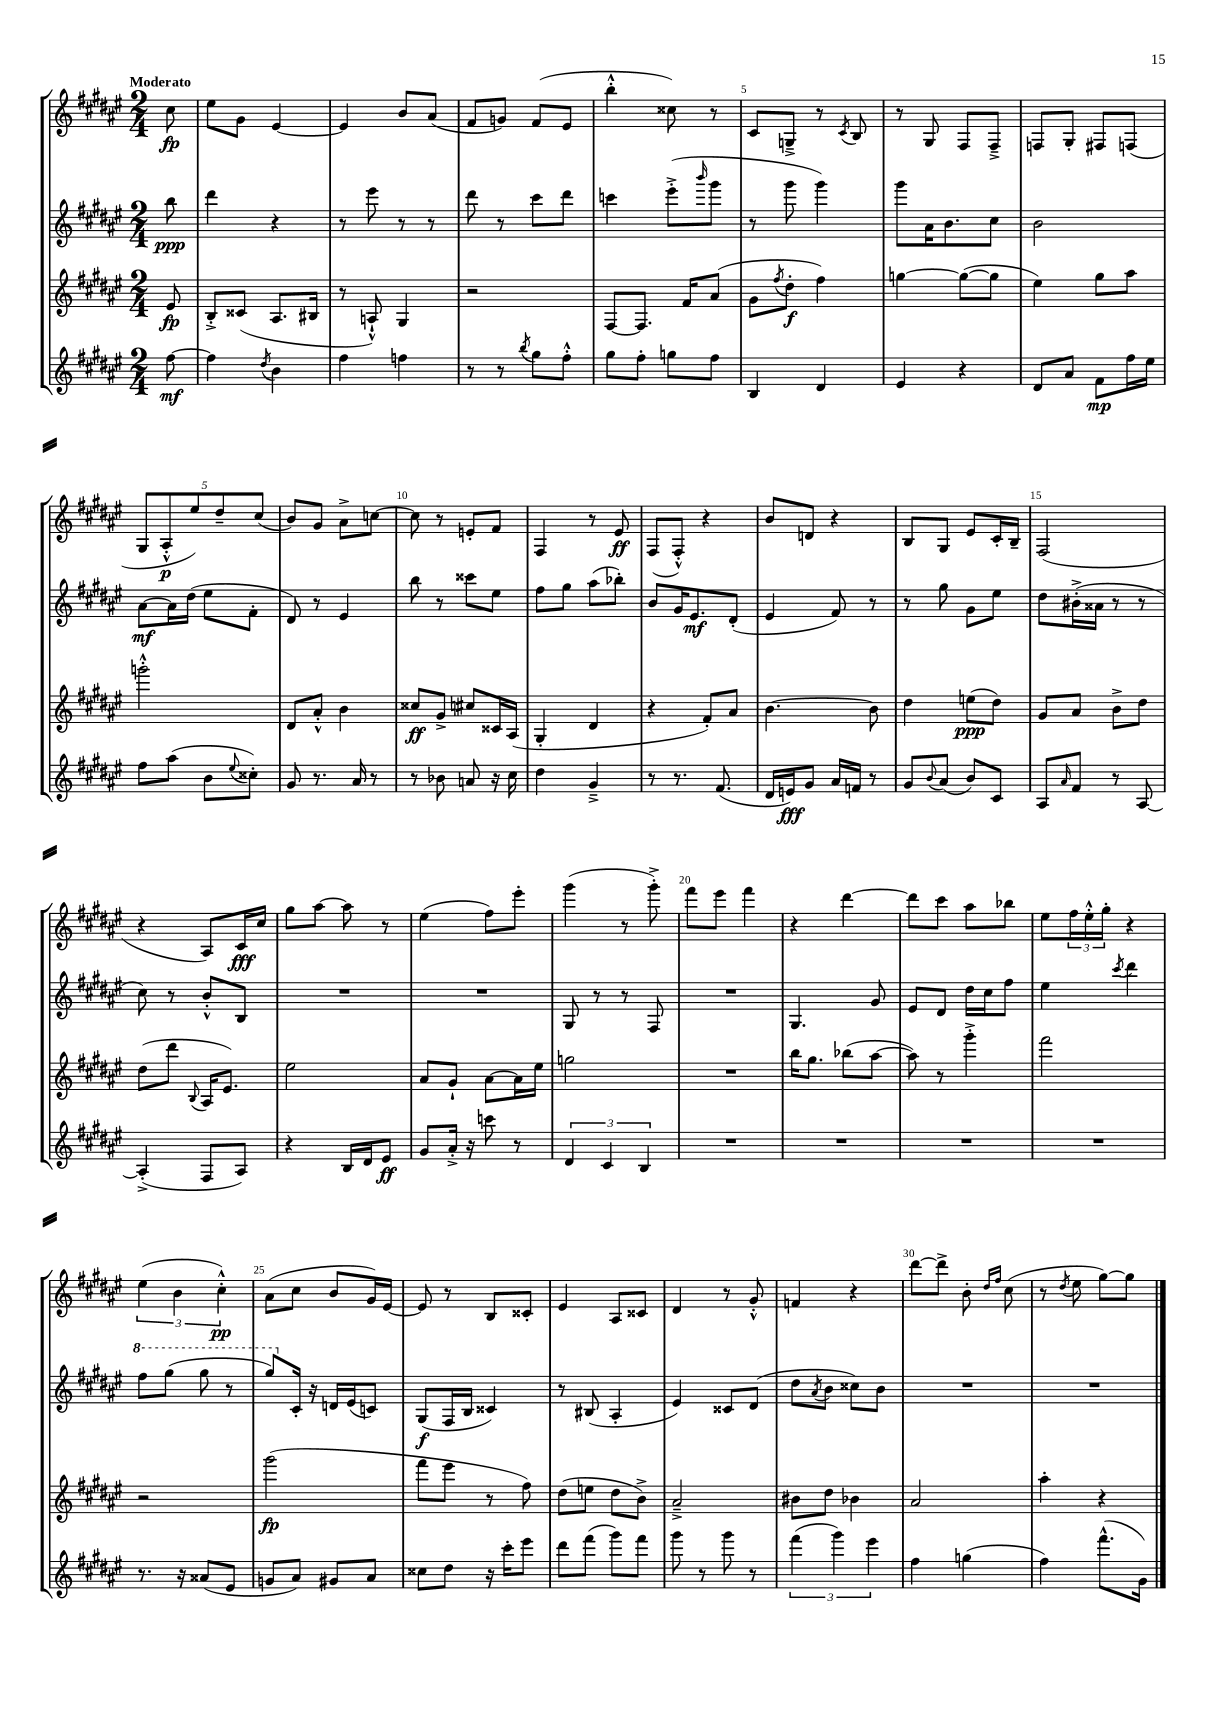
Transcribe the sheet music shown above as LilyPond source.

<<
\new StaffGroup <<
\new Staff = "s0" {
    \clef treble \key fis \major \numericTimeSignature \time 2/4 \partial 8 \tempo "Moderato"
    cis''8\fp |
    eis''8 gis'8 eis'4~ |
    eis'4 b'8 ais'8( |
    fis'8 g'8) fis'8( eis'8 |
    b''4-.-^ cisis''8) r8 |
    cis'8 g8---> r8 \acciaccatura { cis'8 } b8 |
    r8 gis8 fis8 fis8---> |
    f8 gis8-. fis8 f8( |
    \tuplet 5/4 { gis8 ais8-.-^\p eis''8) dis''8-- cis''8( } |
    b'8) gis'8 ais'8-> c''8~ |
    c''8 r8 e'8-. fis'8 |
    fis4 r8 eis'8\ff |
    fis8( fis8-.-^) r4 |
    b'8 d'8 r4 |
    b8 gis8 eis'8 cis'16-. b16-- |
    fis2( |
    r4 ais8) cis'16\fff cis''16 |
    gis''8 ais''8~ ais''8 r8 |
    eis''4( fis''8) eis'''8-. |
    gis'''4( r8 gis'''8-.->) |
    fis'''8 eis'''8 fis'''4 |
    r4 dis'''4~ |
    dis'''8 cis'''8 ais''8 bes''8 |
    eis''8 \tuplet 3/2 { fis''16 eis''16-.-^ gis''16-. } r4 |
    \tuplet 3/2 { eis''4( b'4 cis''4-.-^\pp) } |
    ais'8( cis''8 b'8 gis'16) eis'16~ |
    eis'8 r8 b8 cisis'8-. |
    eis'4 ais8 cisis'8 |
    dis'4 r8 gis'8-.-^ |
    f'4 r4 |
    dis'''8~ dis'''8-> b'8-. \grace { dis''16 fis''16 } cis''8( |
    r8 \acciaccatura { dis''8 } eis''8 gis''8~) gis''8 \bar "|." |
}
\new Staff = "s1" {
    \clef treble \key fis \major \numericTimeSignature \time 2/4 \partial 8
    b''8\ppp |
    dis'''4 r4 |
    r8 eis'''8 r8 r8 |
    dis'''8 r8 cis'''8 dis'''8 |
    c'''4 eis'''8-.->( \grace { b'''16 } gis'''8 |
    r8 gis'''8 gis'''4) |
    gis'''8 ais'16 b'8. cis''8 |
    b'2 |
    ais'8~\mf ais'16 dis''16( eis''8 fis'8-. |
    dis'8) r8 eis'4 |
    b''8 r8 cisis'''8 eis''8 |
    fis''8 gis''8 ais''8( bes''8-.) |
    b'8 gis'16 eis'8.\mf dis'8-.( |
    eis'4 fis'8) r8 |
    r8 gis''8 gis'8 eis''8 |
    dis''8 bis'16-.->( aisis'16 r8 r8 |
    cis''8) r8 b'8-.-^ b8 |
    R2 |
    R2 |
    gis8 r8 r8 fis8 |
    R2 |
    gis4. gis'8 |
    eis'8 dis'8 dis''16 cis''16 fis''8 |
    eis''4 \acciaccatura { cis'''8 } dis'''4 |
    \ottava #1 fis'''8 gis'''8( gis'''8 r8 |
    gis'''8) \ottava #0 cis'16-. r16 d'16 eis'16( c'8) |
    gis8\f( fis16 b16 cisis'4) |
    r8 bis8( ais4-. |
    eis'4) cisis'8 dis'8( |
    dis''8 \acciaccatura { ais'8 } b'8 cisis''8) b'8 |
    R2 |
    R2 \bar "|." |
}
\new Staff = "s2" {
    \clef treble \key fis \major \numericTimeSignature \time 2/4 \partial 8
    eis'8\fp |
    b8-.-> cisis'8( ais8. bis16 |
    r8 a8-!-^) gis4 |
    r2 |
    fis8~ fis8. fis'16 ais'8( |
    gis'8 \acciaccatura { fis''8 } dis''8-.\f fis''4) |
    g''4~ g''8~( g''8 |
    eis''4) gis''8 ais''8 |
    g'''2-.-^ |
    dis'8 ais'8-.-^ b'4 |
    cisis''8\ff gis'8-> cis''8 cisis'16 ais16( |
    gis4-. dis'4 |
    r4 fis'8-.) ais'8 |
    b'4.~ b'8 |
    dis''4 e''8\ppp( dis''8) |
    gis'8 ais'8 b'8-> dis''8 |
    dis''8( dis'''8 \appoggiatura { b8 } ais16 eis'8.) |
    eis''2 |
    ais'8 gis'8-! ais'8~ ais'16 eis''16 |
    g''2 |
    R2 |
    b''16 gis''8. bes''8( ais''8~ |
    ais''8) r8 gis'''4-.-> |
    fis'''2 |
    r2 |
    gis'''2\fp( |
    fis'''8 eis'''8 r8 fis''8) |
    dis''8( e''8 dis''8 b'8->) |
    ais'2---> |
    bis'8 dis''8 bes'4 |
    ais'2 |
    ais''4-. r4 \bar "|." |
}
\new Staff = "s3" {
    \clef treble \key fis \major \numericTimeSignature \time 2/4 \partial 8
    fis''8~\mf |
    fis''4 \acciaccatura { dis''8 } b'4 |
    fis''4 f''4 |
    r8 r8 \acciaccatura { b''8 } gis''8 fis''8-.-^ |
    gis''8 fis''8-. g''8 fis''8 |
    b4 dis'4 |
    eis'4 r4 |
    dis'8 ais'8 fis'8\mp fis''16 eis''16 |
    fis''8 ais''8( b'8 \appoggiatura { eis''8 } cisis''8-.) |
    gis'8 r8. ais'16 r8 |
    r8 bes'8 a'8 r16 cis''16 |
    dis''4 gis'4---> |
    r8 r8. fis'8.( |
    dis'16 e'16\fff) gis'8 ais'16 f'16 r8 |
    gis'8 \appoggiatura { b'8 } ais'8( b'8) cis'8 |
    ais8 \grace { ais'16 } fis'8 r8 ais8~ |
    ais4-.->( fis8 ais8) |
    r4 b16 dis'16 eis'8\ff |
    gis'8 ais'16-.-> r16 c'''8 r8 |
    \tuplet 3/2 { dis'4 cis'4 b4 } |
    R2 |
    R2 |
    R2 |
    R2 |
    r8. r16 aisis'8( eis'8 |
    g'8 ais'8) gis'8 ais'8 |
    cisis''8 dis''8 r16 cis'''16-. eis'''8 |
    dis'''8 fis'''8( gis'''8) fis'''8 |
    gis'''8 r8 gis'''8 r8 |
    \tuplet 3/2 { fis'''4( gis'''4) eis'''4 } |
    fis''4 g''4( |
    fis''4) fis'''8.-^( gis'16) \bar "|." |
}
>>
>>
\layout { \context { \Score \override BarNumber.break-visibility = ##(#f #t #t) barNumberVisibility = #(every-nth-bar-number-visible 5) } }
